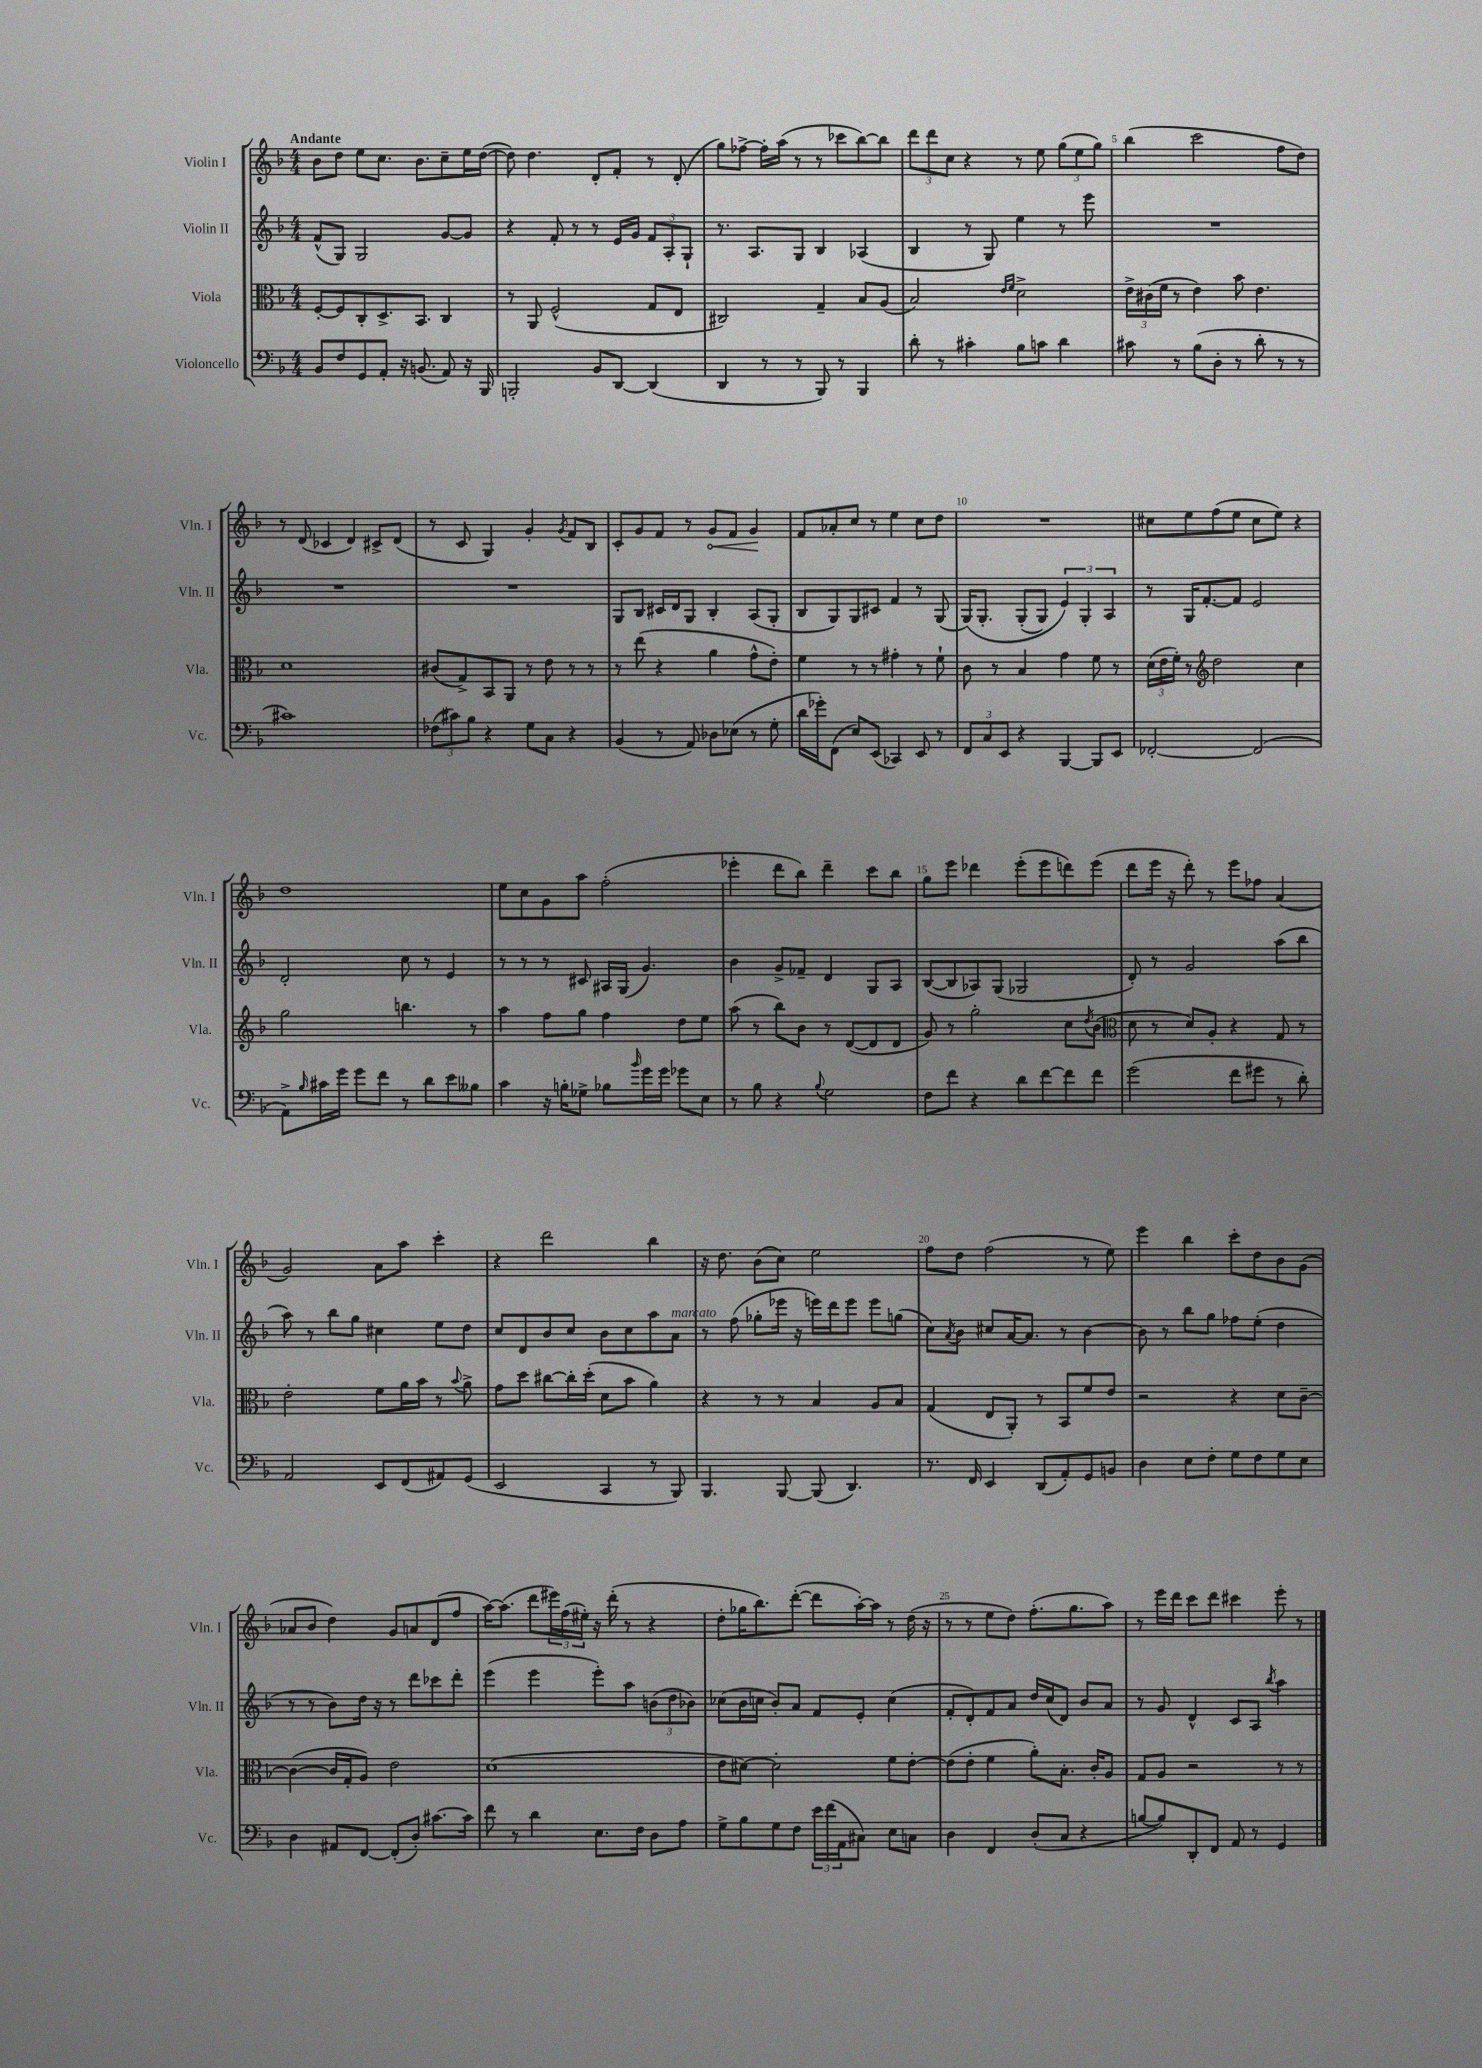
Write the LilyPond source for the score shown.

<<
\new StaffGroup <<
\new Staff = "s0" \with { instrumentName = "Violin I" shortInstrumentName = "Vln. I" } {
    \clef treble \key f \major \numericTimeSignature \time 4/4 \tempo "Andante"
    bes'8 d''8 e''8 c''8. bes'8. c''8-- e''16 d''16~( |
    d''8) d''4. d'8-. f'8-. r8 d'8-.( |
    g''8) fes''8~-> fes''16-. a''16( r8 r8 ces'''8 bes''8~) bes''8 |
    \tuplet 3/2 { d'''8 d'''8 c''8 } r4 r8 e''8 \tuplet 3/2 { g''8( e''8 g''8) } |
    bes''4( c'''2 f''8 d''8) |
    r8 d'8( ces'4 d'4) cis'8-> d'8( |
    r8 c'8 g4) g'4-. \acciaccatura { g'8 } f'8 bes8 |
    c'8-. g'8 f'8 r8 \once \override Hairpin.circled-tip = ##t g'8\< f'8 g'4\! |
    f'8 aes'8-. c''8 r8 e''4 c''8 d''8 |
    R1 |
    cis''8 e''8 f''8( e''8 cis''8 e''8) r4 |
    d''1 |
    e''8 c''8 g'8 a''8 f''2-.( |
    ees'''4-. d'''8 bes''8) d'''4-- c'''8 bes''8 |
    g''8 e'''8 des'''4 e'''8-.( e'''8 d'''8) e'''8( |
    d'''8 e'''16 r16 d'''8-.) r8 e'''8 fes''8 a'4( |
    g'2) a'8 a''8 c'''4-. |
    r4 d'''2 bes''4 |
    r16 d''8. bes'8( c''8) e''2 |
    f''8 d''8 f''2( r8 e''8) |
    e'''4 bes''4 c'''8-. d''8 bes'8 g'8( |
    aes'8 bes'8 d''4) g'8 a'8 d'8( f''8 |
    a''16~) a''8.( d'''8 \tuplet 3/2 { eis'''16) f''16( eis''16-.) } r16 d'''16-.( r8 r4 |
    d''8-. ges''16 bes''8.) d'''8~-.( d'''8 a''16~-.) a''16 r8 d''16( r16 |
    r8 r8 e''8 d''8) f''8.-.( g''8. a''8) |
    r8 e'''16 d'''16 c'''8 d'''8 cis'''4 e'''8-. r8 \bar "|." |
}
\new Staff = "s1" \with { instrumentName = "Violin II" shortInstrumentName = "Vln. II" } {
    \clef treble \key f \major \numericTimeSignature \time 4/4
    f'8-^( g8) g2 g'8~ g'8 |
    r4 f'8-. r8 r8 e'16 g'16 \tuplet 3/2 { f'8 a8-. g8-! } |
    r8. a8. g8 bes4 aes4( |
    bes4 r8 g8) e''4 r8 e'''8 |
    R1 |
    R1 |
    R1 |
    g8 bes8 cis'16 d'16 g8 bes4-. a8( g8-. |
    bes8 g8) g8 cis'8 f'4 r8 g8( |
    g16)\( g8.-. g8-.( g8) \tuplet 3/2 { e'4\) g4-. a4 } |
    r8 g16 f'8.~-. f'8 e'2 |
    d'2-. c''8 r8 e'4 |
    r8 r8 r8 cis'8 ais16 g16( g'4.) |
    bes'4 g'8-> fes'8-- d'4 g8 a8 |
    bes8~( bes8 aes8) g8( ges2 |
    d'8-.) r8 g'2 a''8( bes''8 |
    a''8) r8 bes''8 g''8 cis''4 e''8 d''8 |
    c''8 d'8 bes'8 c''8 bes'8 c''8 a''8 a'8^\markup { \italic "marcato" } |
    r8 f''8( ges''8-. ees'''16 r16 e'''16) d'''16 e'''8 e'''8 g''8( |
    c''8) \acciaccatura { a'8 } bes'8 cis''8 a'16~ a'8. r8 bes'4~ |
    bes'8 r8 bes''8 g''8 fes''8 e''8-.( d''4 |
    r8 r8 bes'8) d''16 r16 r8 d'''8 ces'''8 d'''8-. |
    e'''4( e'''4 e'''8-.) a''8 \tuplet 3/2 { b'8( d''8 bes'8) } |
    ces''8( bes'16 c''16 bes'8-.) a'8 f'8 e'8-. c''4( |
    f'8-. d'8-.) f'8 a'8 d''16 c''16( d'8) bes'8 a'8 |
    r8 g'8 d'4-^ c'8 a8 \acciaccatura { bes''8 } a''4 \bar "|." |
}
\new Staff = "s2" \with { instrumentName = "Viola" shortInstrumentName = "Vla." } {
    \clef alto \key f \major \numericTimeSignature \time 4/4
    f8~-. f8 c8-. d8.-> bes,8. c4 |
    r8 a,8 f2-^( g8 e8 |
    cis2) g4-- bes8 a8( |
    bes2) \grace { e'16 f'16 } d'2-> |
    \tuplet 3/2 { e'16-> cis'16( f'16 } r8 e'4) bes'8 e'4. |
    d'1 |
    cis'8( g8->) bes,8 a,8 r8 e'8 r8 r8 |
    r8 e''8( r4 a'4 g'8-^ e'8-.) |
    f'4 r8 r8 gis'4-. r8 f'8-! |
    c'8 r8 bes4 g'4 f'8 r8 |
    \tuplet 3/2 { d'16( e'16 f'16-.) } r8 \clef treble d''2 c''4 |
    g''2 b''4. r8 |
    a''4 f''8 g''8 f''4 d''8 e''8 |
    a''8( r8 bes''8) bes'8 r8 d'8~( d'8 d'8 |
    g'8) r8 g''2-. c''8 \acciaccatura { d''8 } bes'8( |
    \clef alto d'8 r8 d'8) a8-. r4 g8 r8 |
    e'2-. f'8 a'16 bes'16 r8 \appoggiatura { bes'8 } a'8-> |
    g'8 d''8 cis''8~ cis''16-. d''16-.( d'8 bes'8 a'4) |
    r4 r8 r8 bes4 a8 bes8 |
    g4( e8 a,8-.) r8 bes,8 f'8 e'8 |
    r2 r4 d'8 c'8~-- |
    c'4~( c'16 g16-. a8) e'2 |
    d'1( |
    e'8 dis'8~) dis'2-. f'8 e'8~-. |
    e'8( e'8-. f'4 a'8-.) bes8.-. c'16-. a8 |
    g8 a8 r2 r8 r8 \bar "|." |
}
\new Staff = "s3" \with { instrumentName = "Violoncello" shortInstrumentName = "Vc." } {
    \clef bass \key f \major \numericTimeSignature \time 4/4
    bes,8 f8 g,8 a,8-. r16 b,8.( a,8) r16 bes,,16 |
    b,,2-. bes,8 d,8~ d,4( |
    d,4 r8 r8 bes,,8) r8 bes,,4 |
    d'8-. r8 cis'4-. bes8 c'8 d'4 |
    cis'8 r8 bes8( d8-. r8 d'8-. r8 r8 |
    cis'1) |
    \tuplet 3/2 { fes8( cis'8) bes8 } r4 g8 c8 r4 |
    bes,4( r8 a,8) des8 ees8( r8 g8-. |
    d'16 ges'16-.) f,8( e8) e,8( ces,4) e,8 r8 |
    \tuplet 3/2 { f,8 c8 e,8 } r4 bes,,4~ bes,,8 e,8 |
    fes,2~-. fes,2( |
    a,8->) \grace { bes16 } cis'16 g'16 g'8 f'8 r8 d'8 e'8 beses8 |
    c'4 r16 b16-. ges8-> bes8 \grace { bes'16 } g'16 g'16 ges'8 e8 |
    r8 bes8 r4 \appoggiatura { bes8 } g2 |
    f8 f'8 r4 d'8 f'8~ f'8 f'8 |
    g'2( f'8 gis'8 r8 d'8-.) |
    a,2 e,8 f,8( ais,8) g,8( |
    e,2 c,4 r8 bes,,8) |
    bes,,4. bes,,8~ bes,,8( d,4.) |
    r8. f,16 e,4 d,8( a,8-.) g,8 b,8 |
    d4 e8 f8-. g8 f8 g8 e8 |
    d4 ais,8 f,8~ f,8-.( d8-.) cis'8.~ cis'16 |
    f'8 r8 d'4 e8. f16 d8 a8 |
    g8-> bes8 g8 f8 \tuplet 3/2 { e'16 f'16( a,16 } cis8) e8 c8 |
    d4 f,4 d8-.( c8 r4 |
    b8~ b8) d,8-. f,8 a,8 r8 g,4 \bar "|." |
}
>>
>>
\layout { \context { \Score \override BarNumber.break-visibility = ##(#f #t #t) barNumberVisibility = #(every-nth-bar-number-visible 5) } }
